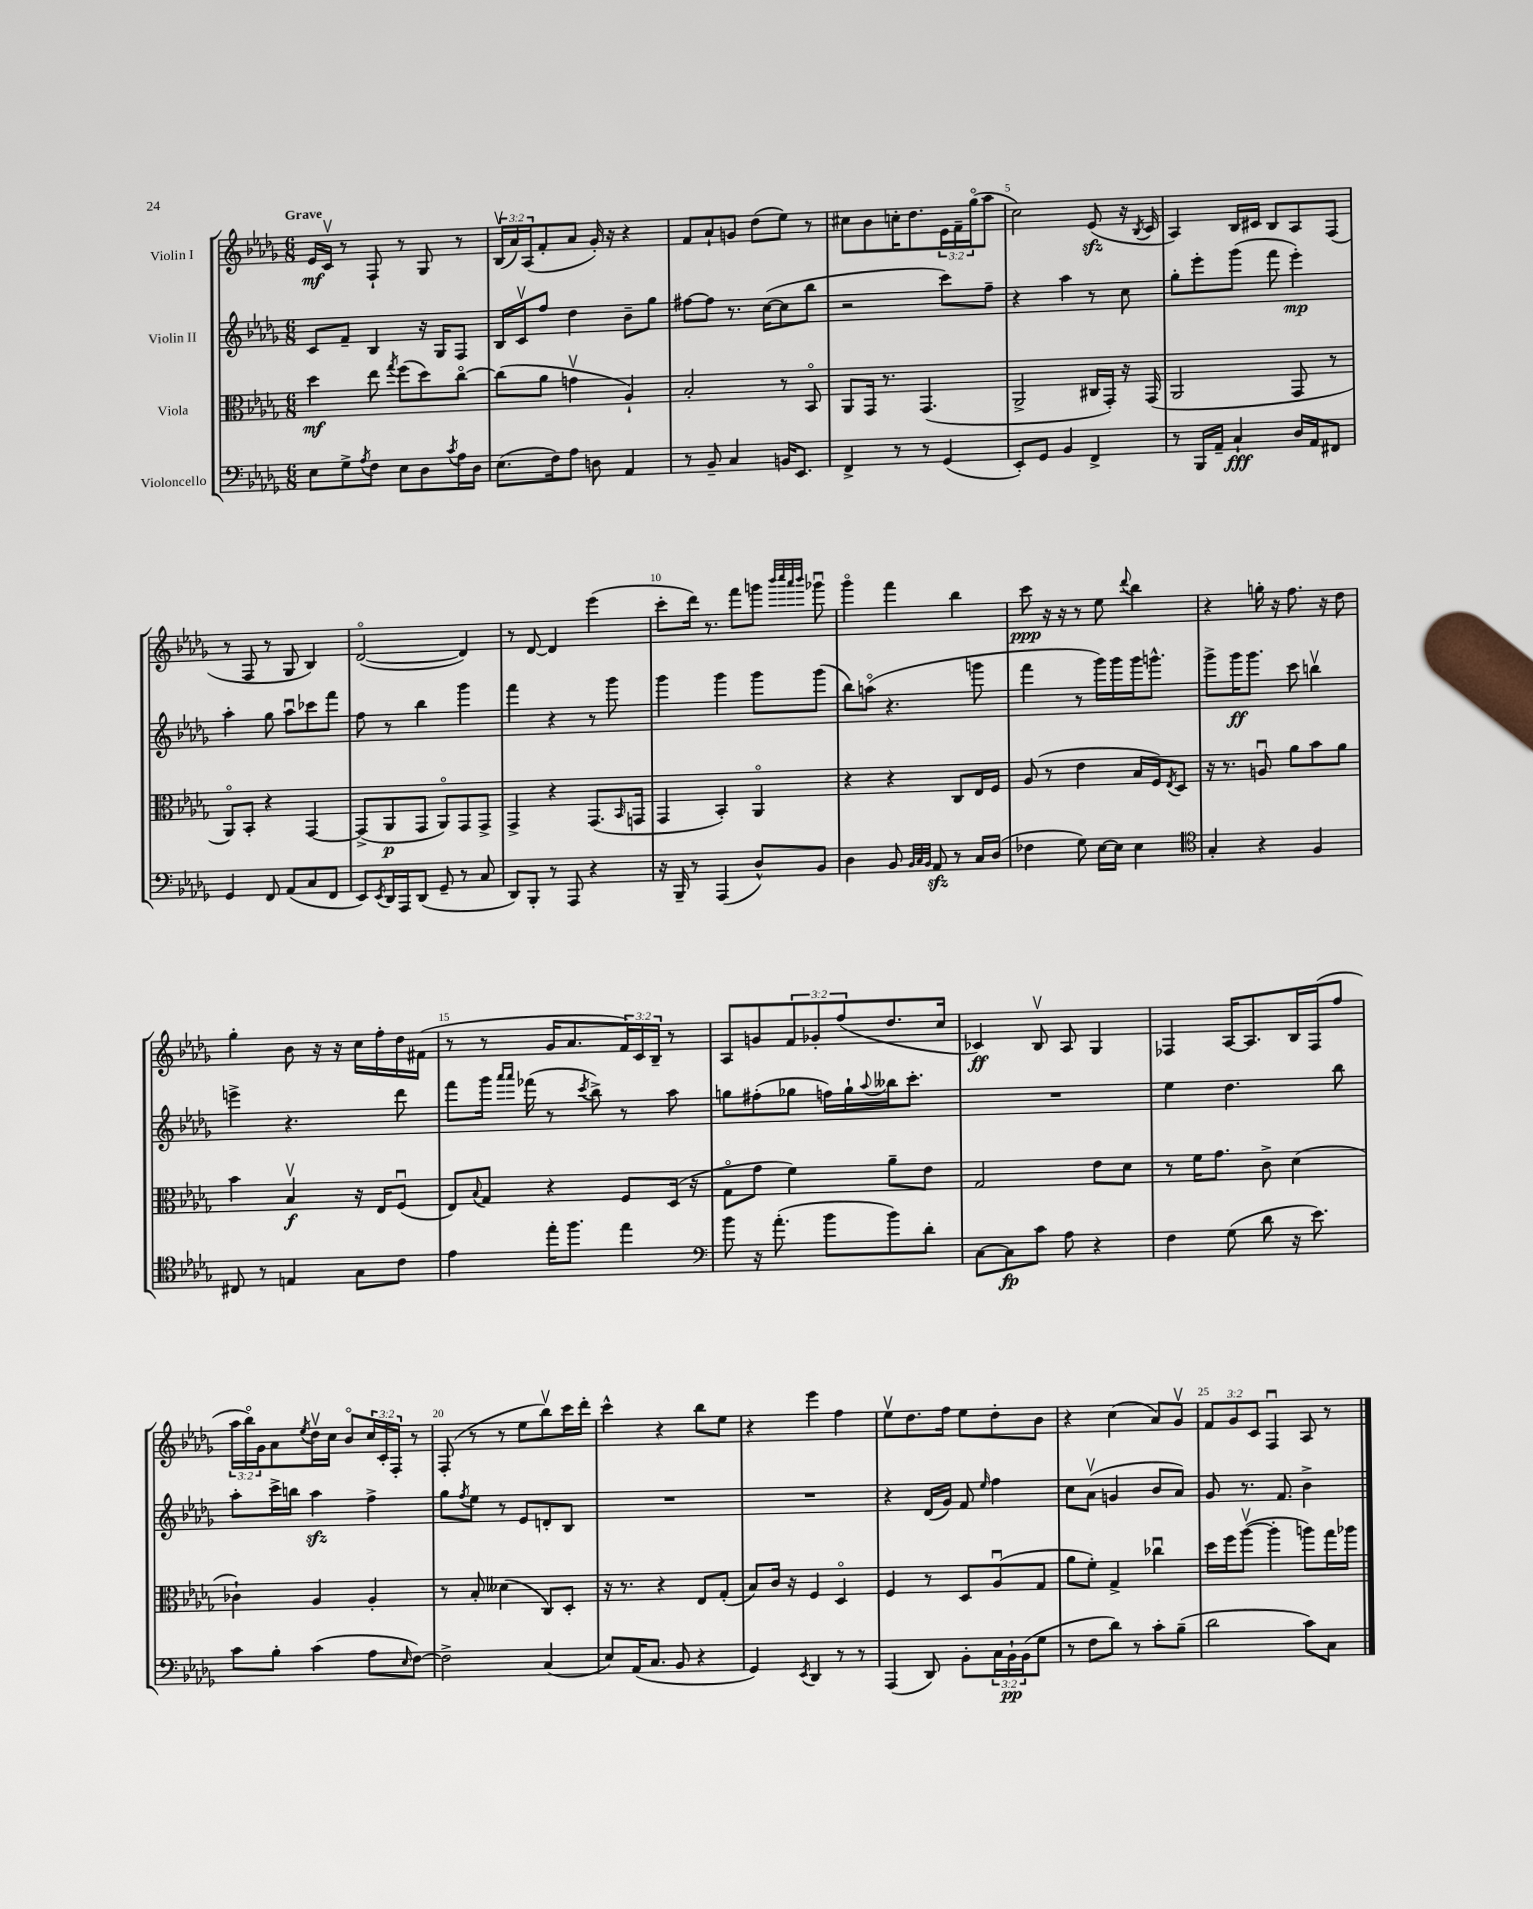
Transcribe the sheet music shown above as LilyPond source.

<<
\new StaffGroup <<
\new Staff = "s0" \with { instrumentName = "Violin I" } {
    \clef treble \key des \major \numericTimeSignature \time 6/8 \override Staff.TupletNumber.text = #tuplet-number::calc-fraction-text \tempo "Grave"
    ees'16\mf c'16\upbow r8 f8-! r8 ges8 r8 |
    \tuplet 3/2 { bes16\upbow( aes'16) aes16( } f'8-. aes'8 ges'16-.) r16 r4 |
    f'8 aes'8-! g'8 des''8( ees''8) r8 |
    cis''8 bes'8 c''16-. des''8. \tuplet 3/2 { ees'16 f'16-- ges''16\flageolet( } aes''8 |
    c''2) ees'8\sfz( r16 \acciaccatura { bes8 } c'16 |
    aes4) bes16 cis'16 bes8 aes8 f8( |
    r8 f8 r8 ges8 bes4) |
    des'2~\flageolet( des'4) |
    r8 des'8~ des'4 ees'''4( |
    c'''8-. des'''16) r8. f'''8 g'''8 \grace { bes'''32 c''''32 aes'''32 bes'''32 } ges'''8\downbow |
    ges'''4\flageolet f'''4 bes''4 |
    c'''8\ppp r16 r16 r8 ees''8 \appoggiatura { des'''8 } bes''4 |
    r4 g''16-. r16 f''8. r16 des''8 |
    ges''4-. bes'8 r16 r16 c''16 f''16-. des''16 fis'16( |
    r8 r8 ges'16 aes'8. \tuplet 3/2 { f'16) c'16 bes16-- } r8 |
    aes8 g'8 \tuplet 3/2 { f'8 ges'8-. f''8( } des''8. c''16 |
    ces'4\ff) bes8\upbow aes8 ges4 |
    fes4 aes16~ aes8. bes16 fes16( f''8 |
    \tuplet 3/2 { aes''16 bes''16\flageolet) ges'16 } aes'8 \acciaccatura { ees''8 } des''16\upbow c''16 bes'8\flageolet \tuplet 3/2 { c''16 c'16-. f16-. } r8 |
    f8-.( r8 r8 ees''8 bes''8\upbow) c'''16 des'''16-. |
    c'''4-^ r4 bes''8 ees''8 |
    r4 ees'''4 f''4 |
    ees''8\upbow des''8. f''16 ees''8 des''8-. bes'8 |
    r4 c''4( aes'8) ges'8\upbow |
    \tuplet 3/2 { f'8 ges'8 c'8 } f4\downbow aes8 r8 \bar "|." |
}
\new Staff = "s1" \with { instrumentName = "Violin II" } {
    \clef treble \key des \major \numericTimeSignature \time 6/8
    c'8 f'8-- bes4 r16 ges16 f8 |
    bes16 c'16\upbow f''8 des''4 bes'8-- ges''8 |
    fis''8~ fis''8 r8. c''16~( c''8 bes''8 |
    r2 c'''8) f''8-- |
    r4 aes''4 r8 c''8 |
    ges''8-. ees'''8-. ges'''8( f'''8 ees'''4-.\mp) |
    aes''4-. ges''8 aes''8\downbow ces'''8 f'''8 |
    f''8 r8 bes''4 ges'''4 |
    f'''4 r4 r8 ges'''8 |
    ges'''4 ges'''4 ges'''8 ges'''8( |
    bes''8) a''8\flageolet( r4. g'''8 |
    f'''4 r8 ges'''16) ges'''16 ges'''16 g'''8.-^ |
    ges'''8-> ges'''16\ff ges'''8. c'''8 b''4\upbow |
    e'''4-> r4. des'''8 |
    f'''8 ges'''16 \grace { aes'''16 aes'''16 } fes'''16( r8 \acciaccatura { c'''8 } bes''8->) r8 aes''8 |
    g''8 fis''8-.( ges''8 f''16) ges''16-! \appoggiatura { aes''8 } beses''16 c'''8.-. |
    R2. |
    ees''4 des''4. bes''8 |
    aes''8-. c'''16-> b''16 aes''4\sfz f''4-> |
    ges''8 \acciaccatura { f''8 } ees''8 r8 ees'8 d'8-. bes8 |
    R2. |
    R2. |
    r4 des'16( ges'16) f'8 \grace { ees''16 } f''4 |
    c''8 aes'8\upbow( g'4 bes'8 aes'8) |
    ges'8 r8. f'8. bes'4-> \bar "|." |
}
\new Staff = "s2" \with { instrumentName = "Viola" } {
    \clef alto \key des \major \numericTimeSignature \time 6/8
    des''4\mf ees''8 \acciaccatura { ges''8 } f''8( des''8) c''8~\flageolet |
    c''8( aes'8 g'4\upbow aes4-!) |
    bes2-. r8 bes,8\flageolet |
    aes,8 ges,16 r8. ges,4.( |
    aes,2-> cis16 ges,16-.) r16 ges,16( |
    aes,2 ges,8 r8 |
    aes,8\flageolet) bes,8-. r4 ges,4~ |
    ges,8->( aes,8\p ges,8 aes,8\flageolet) ges,8 ges,8-> |
    ges,4-> r4 ges,8.( \grace { bes,16 } g,16 |
    ges,4 bes,4-.) aes,4\flageolet |
    r4 r4 c8 ees16 f16 |
    aes8( r8 ees'4 bes16 f16) \acciaccatura { ees8 } des8 |
    r16 r8. a8\downbow aes'8 bes'8 aes'8 |
    bes'4 bes4\upbow\f r16 ees16 f8\downbow( |
    ees8) \appoggiatura { bes8 } ges8 r4 f8 des16( r16 |
    ges8\flageolet ges'8 f'4) aes'8-- ees'8 |
    ges2 ees'8 des'8 |
    r8 f'16 ges'8. c'8-> des'4( |
    ces'4-!) aes4 aes4-. |
    r8 bes8-. deses'4( c8) des8-. |
    r16 r8. r4 ees8 ges8-.( |
    bes8) c'16 r16 f4 des4\flageolet |
    f4 r8 des8 aes8\downbow( ges8 |
    aes'8 f'8-.) ges4-> ces''4\downbow |
    des''16 f''16 aes''8~\upbow( aes''4-. a''8) ges''16 aes''16 \bar "|." |
}
\new Staff = "s3" \with { instrumentName = "Violoncello" } {
    \clef bass \key des \major \numericTimeSignature \time 6/8 \override Staff.TupletNumber.text = #tuplet-number::calc-fraction-text
    ees8 ges8-> \acciaccatura { aes8 } f8 ees8 des8 \acciaccatura { c'8 } aes16 des16 |
    ees8.( f16) aes8 d8 aes,4 |
    r8 bes,8-- c4 b,16 ees,8. |
    f,4-> r8 r8 ges,4( |
    ees,8-.) ges,8 bes,4 f,4-> |
    r8 bes,,16 aes,16-- c4-!\fff des16 aes,16 fis,8 |
    ges,4 f,8 aes,8( c8 f,8 |
    ees,8) \acciaccatura { ees,8 } des,16 aes,,16 des,8( ges,8-- r8 c8 |
    des,8) bes,,8-. r8 aes,,8 r4 |
    r16 bes,,16-- r8 aes,,4( des8-^) bes,8 |
    des4 bes,8 \grace { bes,32 c32 bes,32 } aes,8\sfz r8 c16 des16( |
    fes4 ges8) ees16~ ees16 ees4 |
    \clef tenor ges4-. r4 f4 |
    cis8 r8 e4 ges8 c'8 |
    ees'4 ees''16-. f''8. ees''4 |
    \clef bass bes'8 r16 aes'8.-.( bes'8 bes'8) des'8-. |
    c8~ c8\fp c'8 aes8 r4 |
    f4 ges8( des'8 r16 ees'8.) |
    c'8 bes8-. c'4( aes8 \grace { ees16 } f8~) |
    f2-> c4( |
    ees8) aes,16( c8. bes,8 r4 |
    ges,4) \acciaccatura { ees,8 } des,4 r8 r8 |
    aes,,4( des,8) bes,8-. \tuplet 3/2 { c16 bes,16-!\pp bes,16( } ges8 |
    r8 f8 des'8) r8 c'8-. bes8--( |
    des'2 c'8) c8 \bar "|." |
}
>>
>>
\layout { \context { \Score \override BarNumber.break-visibility = ##(#f #t #t) barNumberVisibility = #(every-nth-bar-number-visible 5) } }
